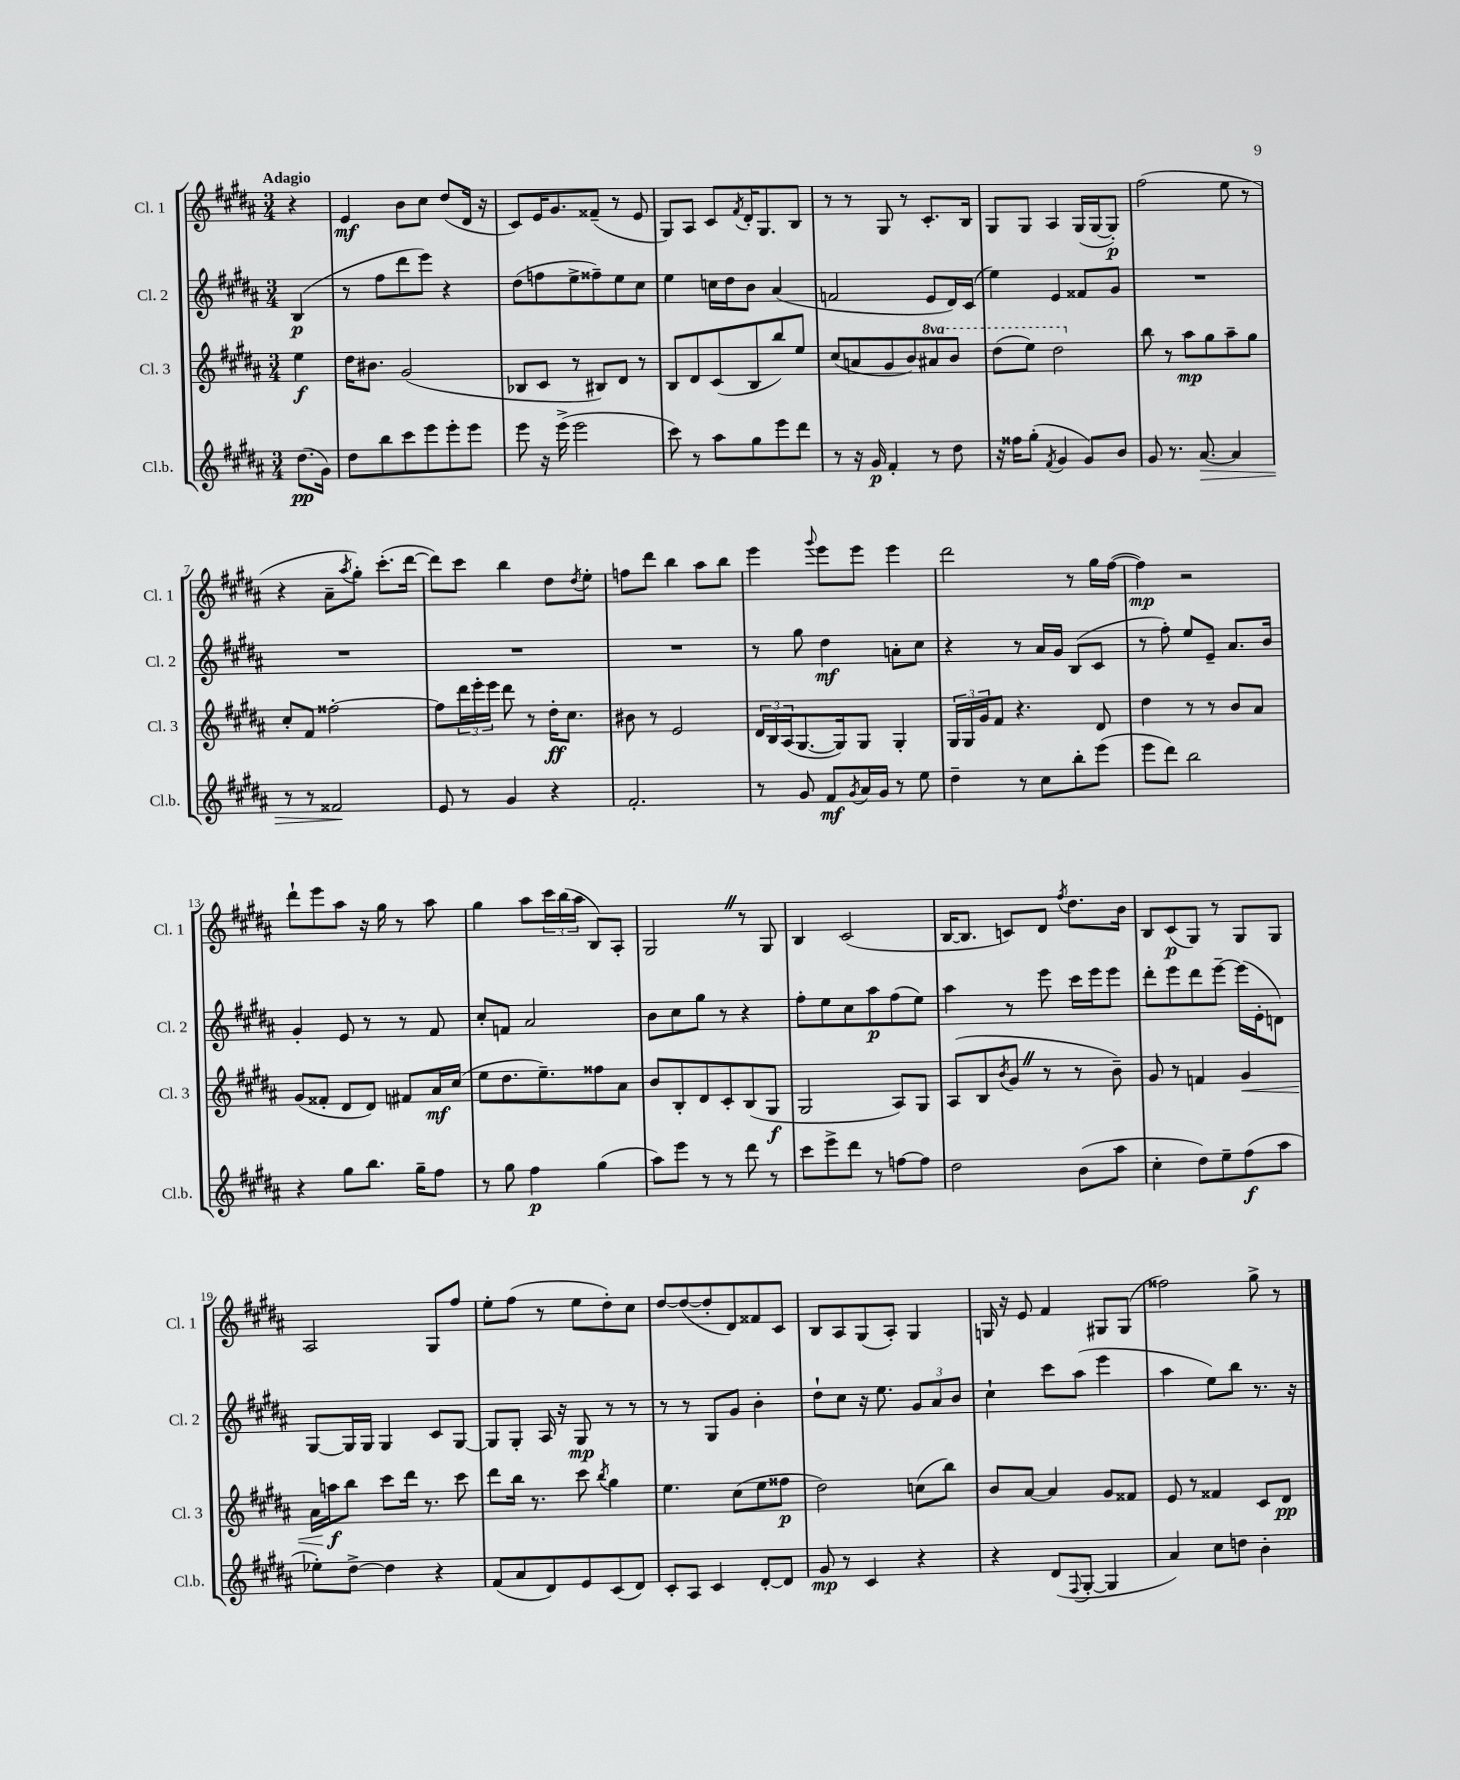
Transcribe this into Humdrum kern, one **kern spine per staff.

**kern	**dynam	**kern	**dynam	**kern	**dynam	**kern	**dynam
*part4	*part4	*part3	*part3	*part2	*part2	*part1	*part1
*staff4	*staff4	*staff3	*staff3	*staff2	*staff2	*staff1	*staff1
*I"Cl.b.	*	*I"Cl. 3	*	*I"Cl. 2	*	*I"Cl. 1	*
*I'Cl.b.	*	*I'Cl. 3	*	*I'Cl. 2	*	*I'Cl. 1	*
*clefG2	*	*clefG2	*	*clefG2	*	*clefG2	*
*k[f#c#g#d#a#]	*	*k[f#c#g#d#a#]	*	*k[f#c#g#d#a#]	*	*k[f#c#g#d#a#]	*
*M3/4	*	*M3/4	*	*M3/4	*	*M3/4	*
=	=	=	=	=	=	=	=
!	!	!	!	!	!	!LO:TX:a:B:t=Adagio	!
(8.dd#\L	pp	4ee\	f	(4B/	p	4r	.
16g#\Jk)	.	.	.	.	.	.	.
=1	=1	=1	=1	=1	=1	=1	=1
8dd#\L	.	16dd#\KL	.	8r	.	4e/	mf
.	.	8.b#X\J	.	.	.	.	.
8bb\	.	.	.	8ff#\L	.	.	.
8ccc#\	.	(2g#/	.	8ddd#\	.	8b\L	.
8eee\	.	.	.	8eee\J)	.	8cc#\J	.
8eee'\	.	.	.	4r	.	(8dd#/L	.
8eee\J	.	.	.	.	.	16d#/Jk	.
.	.	.	.	.	.	16r	.
=2	=2	=2	=2	=2	=2	=2	=2
8eee\	.	8B-X/L	.	(8dd#\L	.	8c#/L)	.
16r	.	8c#/J	.	8ffn\	.	16e/K	.
(16eee^\	.	.	.	.	.	8.g#/	.
2eee\	.	8r	.	8ee^\	.	.	.
.	.	8B#X/L)	.	8ff##X~\)	.	(8f##X~/J	.
.	.	8d#/J	.	8ee\	.	8r	.
.	.	8r	.	8cc#\J	.	8e/	.
=3	=3	=3	=3	=3	=3	=3	=3
8ccc#\)	.	8B/L	.	4ee\	.	8G#/L)	.
8r	.	8d#/	.	.	.	8A#/J	.
8aa#\L	.	(8c#/	.	16ccn\LL	.	8c#/L	.
.	.	.	.	16dd#\J	.	.	.
.	.	.	.	.	.	8qf#/	.
8gg#\	.	8B/	.	8b\J	.	16d#'/K	.
.	.	.	.	.	.	8.G#/	.
8eee\	.	8bb/)	.	(4a#/	.	.	.
8ddd#\J	.	8ee/J	.	.	.	8B/J	.
=4	=4	=4	=4	=4	=4	=4	=4
8r	.	(8cc#/L	.	2fn/	.	8r	.
16r	.	8an/	.	.	.	8r	.
16g#/	p	.	.	.	.	.	.
4f#'/	.	8g#/	.	.	.	8G#/	.
.	.	8b/)	.	.	.	8r	.
*	*	*8va	*	*	*	*	*
8r	.	8aa#X/	.	8e/L	.	8.c#'/L	.
8dd#\	.	8bb/J	.	16d#/L)	.	.	.
.	.	.	.	(16c#/JJ	.	16B/Jk	.
=5	=5	=5	=5	=5	=5	=5	=5
16r	.	(8ddd#\L	.	4ee\)	.	8G#/L	.
16ff##X\KL	.	.	.	.	.	.	.
(8gg#'\J	.	8eee\J)	.	.	.	8G#/J	.
8qf#/	.	.	.	.	.	.	.
4g#/	.	2ddd#\	.	4e/	.	4A#/	.
8g#/L)	.	.	.	8f##X/L	.	(16G#/LL	.
.	.	.	.	.	.	[16G#/J	.
8b/J	.	.	.	8g#/J	.	8G#'/J])	p
=6	=6	=6	=6	=6	=6	=6	=6
*	*	*X8va	*	*	*	*	*
8g#/	.	8bb\	.	2.r	.	(2ff#\	.
8.r	.	8r	.	.	.	.	.
.	.	8aa#\L	mp	.	.	.	.
!	!LO:HP:b	!	!	!	!	!	!
[8.a#/	>	.	.	.	.	.	.
.	.	8gg#\	.	.	.	.	.
4a#/]	.	8aa#~\	.	.	.	8ee\	.
.	.	8gg#\J	.	.	.	8r	.
!!LO:LB:g=z
=7	=7	=7	=7	=7	=7	=7	=7
8r	.	8cc#'/L	.	2.r	.	4r	.
8r	.	8f#/J	.	.	.	.	.
2f##X/	.	[2ff##X'\	.	.	.	8a#~\L	.
.	.	.	.	.	.	8qaa#/	.
.	.	.	.	.	.	8gg#'\J)	.
.	.	.	.	.	.	(8.ccc#'\L	.
.	.	.	.	.	.	[16ddd#\Jk	.
.	]	.	.	.	.	.	.
=8	=8	=8	=8	=8	=8	=8	=8
8e/	.	8ff##\L]	.	2.r	.	8ddd#\L])	.
8r	.	24ddd#\L	.	.	.	8ccc#\J	.
.	.	24eee'\	.	.	.	.	.
.	.	24eee\JJ	.	.	.	.	.
4g#/	.	8ddd#\	.	.	.	4bb\	.
.	.	8r	.	.	.	.	.
4r	.	16dd#'\KL	ff	.	.	8dd#\L	.
.	.	8.cc#\J	.	.	.	.	.
.	.	.	.	.	.	8qdd#/	.
.	.	.	.	.	.	8ee'\J	.
=9	=9	=9	=9	=9	=9	=9	=9
2.f#'/	.	8b#X\	.	2.r	.	8ffn\L	.
.	.	8r	.	.	.	8ddd#\J	.
.	.	2e/	.	.	.	4bb\	.
.	.	.	.	.	.	8aa#\L	.
.	.	.	.	.	.	8bb\J	.
=10	=10	=10	=10	=10	=10	=10	=10
8r	.	24d#/LL	.	8r	.	4eee\	.
.	.	24B/	.	.	.	.	.
.	.	(24A#/J	.	.	.	.	.
8g#/	.	[8.G#/	.	8gg#\	.	.	.
.	.	.	.	.	.	8qqggg#/	.
8f#/L	mf	.	.	4dd#\	mf	8eee\L	.
.	.	16G#/k])	.	.	.	.	.
8qg#/	.	.	.	.	.	.	.
16a#/L	.	8G#/J	.	.	.	8eee\J	.
16g#/JJ	.	.	.	.	.	.	.
8r	.	4G#'/	.	8an'\L	.	4eee\	.
8ee\	.	.	.	8cc#\J	.	.	.
=11	=11	=11	=11	=11	=11	=11	=11
4dd#~\	.	24G#/LL	.	4r	.	2ddd#\	.
.	.	24G#/	.	.	.	.	.
.	.	24g#/J	.	.	.	.	.
.	.	8f#/J	.	.	.	.	.
8r	.	4.r	.	8r	.	.	.
8cc#\L	.	.	.	16a#/LL	.	.	.
.	.	.	.	16g#/JJ	.	.	.
8bb'\	.	.	.	(8B/L	.	8r	.
(8eee\J	.	8d#/	.	8c#/J	.	16gg#\LL	.
.	.	.	.	.	.	([16ff#\JJ	.
=12	=12	=12	=12	=12	=12	=12	=12
8eee\L	.	4dd#\	.	8r	.	4ff#\])	mp
8ddd#\J)	.	.	.	8ff#'\)	.	.	.
2bb\	.	8r	.	8ee/L	.	2r	.
.	.	8r	.	8e~/J	.	.	.
.	.	8b/L	.	8.a#/L	.	.	.
.	.	8a#/J	.	.	.	.	.
.	.	.	.	16b/Jk	.	.	.
!!LO:LB:g=z
=13	=13	=13	=13	=13	=13	=13	=13
4r	.	(8g#/L	.	4g#'/	.	8ddd#`\L	.
.	.	8f##X'/J	.	.	.	8eee\	.
8gg#\L	.	8d#/L	.	8e/	.	8aa#\J	.
8.bb\J	.	8d#/J)	.	8r	.	16r	.
.	.	.	.	.	.	16gg#\	.
.	.	8f#X/L	.	8r	.	8r	.
16gg#~\KL	.	.	.	.	.	.	.
8ff#\J	.	16a#/L	mf	8f#/	.	8aa#\	.
.	.	(16cc#/JJ	.	.	.	.	.
=14	=14	=14	=14	=14	=14	=14	=14
8r	.	8ee\L	.	8cc#'/L	.	4gg#\	.
8gg#\	.	8.dd#\	.	8fn/J	.	.	.
4ff#\	p	.	.	2a#/	.	8aa#\L	.
.	.	8.ee~\)	.	.	.	.	.
.	.	.	.	.	.	24ccc#\L	.
.	.	.	.	.	.	(24bb\	.
.	.	.	.	.	.	24aa#\JJ	.
(4gg#\	.	8ff##X\	.	.	.	8B/L)	.
.	.	8a#\J	.	.	.	8A#'/J	.
=15	=15	=15	=15	=15	=15	=15	=15
8aa#\L)	.	8b/L	.	8b\L	.	2G#Z/	.
8eee\J	.	8B'/	.	8cc#\	.	.	.
8r	.	8d#/	.	8gg#\J	.	.	.
8r	.	8c#'/	.	8r	.	.	.
8ddd#\	.	(8B/	.	4r	.	8r	.
8r	.	8G#/J	f	.	.	8G#/	.
=16	=16	=16	=16	=16	=16	=16	=16
8ccc#\L	.	2G#/	.	8ff#'\L	.	4B/	.
8eee^\	.	.	.	8ee\	.	.	.
8ddd#\J	.	.	.	8cc#\	.	(2c#/	.
8r	.	.	.	8aa#\	p	.	.
[8ffn\L	.	8A#/L)	.	(8ff#\	.	.	.
8ff\J]	.	8G#/J	.	8ee\J)	.	.	.
=17	=17	=17	=17	=17	=17	=17	=17
2dd#\	.	(8A#/L	.	4aa#\	.	[16B/KL	.
.	.	.	.	.	.	8.B/J]	.
.	.	8B/	.	.	.	.	.
.	.	8qb/	.	.	.	.	.
.	.	8g#Z/J	.	8r	.	8cn/L)	.
.	.	8r	.	8eee\	.	8d#/J	.
.	.	.	.	.	.	8qff#/	.
(8b\L	.	8r	.	16ccc#\LL	.	8.dd#\L	.
.	.	.	.	16eee\J	.	.	.
8aa#\J	.	8b~\)	.	8eee\J	.	.	.
.	.	.	.	.	.	16b\Jk	.
=18	=18	=18	=18	=18	=18	=18	=18
4cc#'\	.	8g#/	.	8ddd#'\L	.	8B/L	.
.	.	8r	.	8eee\	.	(8c#/	p
8dd#\L)	.	4fn/	.	8ddd#\	.	8G#/J)	.
8ee~\	.	.	.	[8eee~\J	.	8r	.
!	!	!	!LO:HP:b	!	!	!	!
(8ff#\	f	4g#/	<	(16eee\LL]	.	8G#/L	.
.	.	.	.	16e'\J	.	.	.
8aa#\J	.	.	.	8dn\J)	.	8G#/J	.
!!LO:LB:g=z
=19	=19	=19	=19	=19	=19	=19	=19
8ee-X'\L)	.	16a#\LL	.	[8G#/L	.	2A#/	.
.	.	16aan\J	f	.	.	.	.
[8dd#^\J	.	8bb\J	[	16G#/L]	.	.	.
.	.	.	.	16G#/JJ	.	.	.
4dd#\]	.	8ccc#\L	.	4G#/	.	.	.
.	.	16ddd#\Jk	.	.	.	.	.
.	.	8.r	.	.	.	.	.
4r	.	.	.	8c#/L	.	8G#/L	.
.	.	8ccc#\	.	[8G#/J	.	8ff#/J	.
=20	=20	=20	=20	=20	=20	=20	=20
(8f#/L	.	8ddd#\L	.	8G#/L]	.	8ee'\L	.
8a#/	.	16bb\Jk	.	8G#'/J	.	(8ff#\J	.
.	.	8.r	.	.	.	.	.
8d#/)	.	.	.	16A#/	.	8r	.
.	.	.	.	16r	.	.	.
8e/	.	8ccc#\	.	8G#/	mp	8ee\L	.
.	.	8qbb/	.	.	.	.	.
(8c#/	.	4gg#\	.	8r	.	8dd#'\)	.
8d#/J)	.	.	.	8r	.	8cc#\J	.
=21	=21	=21	=21	=21	=21	=21	=21
8c#'/L	.	4.ee\	.	8r	.	[8dd#/L	.
8A#/J	.	.	.	8r	.	(8dd#/_	.
4c#/	.	.	.	8G#/L	.	8dd#'/]	.
.	.	(8cc#\L	.	8g#/J	.	8d#/)	.
[8d#'/L	.	8ee\	.	4b'\	.	8f##X/	.
8d#/J]	.	8ff##X\J	p	.	.	8c#/J	.
=22	=22	=22	=22	=22	=22	=22	=22
8g#/	mp	2dd#\)	.	8dd#`\L	.	8B/L	.
8r	.	.	.	8cc#\J	.	8A#/	.
4c#/	.	.	.	16r	.	(8G#/	.
.	.	.	.	8.ee\	.	.	.
.	.	.	.	.	.	8A#'/J)	.
4r	.	(8ccn\L	.	12g#/L	.	4G#/	.
.	.	.	.	12a#/	.	.	.
.	.	8bb\J)	.	.	.	.	.
.	.	.	.	12b/J	.	.	.
=23	=23	=23	=23	=23	=23	=23	=23
4r	.	8b/L	.	4cc#`\	.	16Gn/	.
.	.	.	.	.	.	16r	.
.	.	[8a#/J	.	.	.	8e/	.
(8d#/L	.	4a#/]	.	8ccc#\L	.	4f#/	.
8qqF#/	.	.	.	.	.	.	.
[8G#'/J	.	.	.	(8aa#\J	.	.	.
4G#/]	.	8g#/L	.	4eee\	.	8G#X/L	.
.	.	8f##X/J	.	.	.	(8G#/J	.
=24	=24	=24	=24	=24	=24	=24	=24
4a#/)	.	8e/	.	4aa#\	.	2ff##X\)	.
.	.	8r	.	.	.	.	.
8cc#\L	.	4f##X/	.	8ee\L)	.	.	.
8ddn\J	.	.	.	8bb\J	.	.	.
4b'\	.	8c#/L	.	8.r	.	8gg#^\	.
.	.	8d#/J	pp	.	.	8r	.
.	.	.	.	16r	.	.	.
==	==	==	==	==	==	==	==
*-	*-	*-	*-	*-	*-	*-	*-
